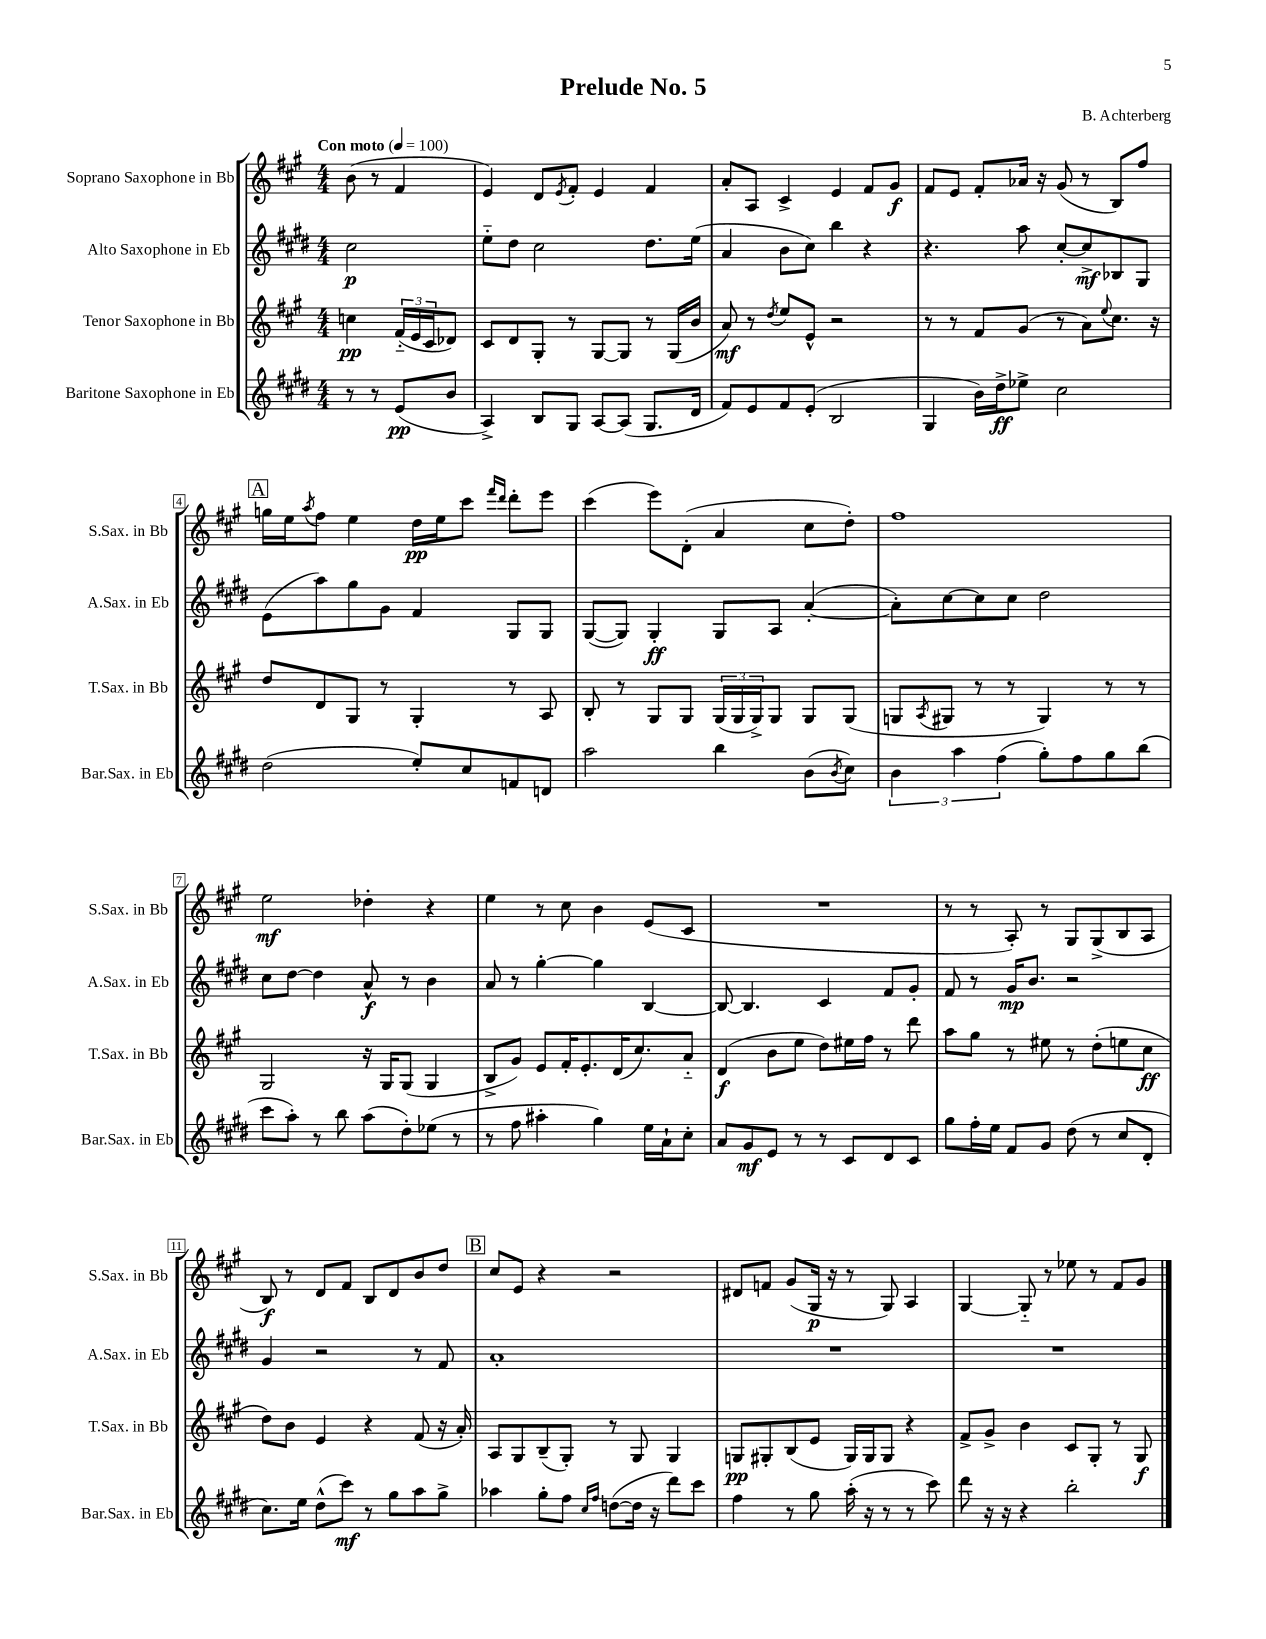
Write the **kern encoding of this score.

**kern	**kern	**kern	**kern
*staff4	*staff3	*staff2	*staff1
*clefG2	*clefG2	*clefG2	*clefG2
*k[f#c#g#d#]	*k[f#c#g#]	*k[f#c#g#d#]	*k[f#c#g#]
*M4/4	*M4/4	*M4/4	*M4/4
*MM100	*MM100	*MM100	*MM100
8r	4cc	2cc#	(8b
8r	.	.	8r
(8e	(24f#'~	.	4f#
.	24e	.	.
.	24c#	.	.
8b	8d-)	.	.
=	=	=	=
4A^)	8c#	8ee'~	4e)
.	8d	8dd#	.
8B	8G#'	2cc#	8d
.	.	.	8qe
8G#	8r	.	8f#'
[8A	[8G#	.	4e
(8A]	8G#]	.	.
8.G#	8r	8.dd#	4f#
.	(16G#	.	.
16d#	16b	(16ee	.
=	=	=	=
8f#)	8a)	4a	8a'
8e	8r	.	8A
.	8qdd	.	.
8f#	8ee	8b	4c#^
(8e'	8e^^	8cc#)	.
2B	2r	4bb	4e
.	.	4r	8f#
.	.	.	8g#
=	=	=	=
4G#	8r	4.r	8f#
.	8r	.	8e
16b)	8f#	.	8f#'
16dd#^	.	.	.
8ee-^	(8g#	8aa	16a-
.	.	.	16r
2cc#	8r	[8cc#'	(8g#
.	8a)	8cc#^]	8r
.	8qqee	.	.
.	8.cc#	8B-	8B)
.	.	8G#	8ff#
.	16r	.	.
=	=	=	=
(2dd#	8dd	(8e	16gg
.	.	.	16ee
.	.	.	8qaa
.	8d	8aa)	8ff#
.	8G#	8gg#	4ee
.	8r	8g#	.
8ee')	4G#'	4f#	16dd
.	.	.	16ee
8cc#	.	.	8ccc#
.	.	.	16qqfff#
.	.	.	16qqddd
8f	8r	8G#	8ddd'
8d	8A	8G#	8eee
=	=	=	=
2aa	8B'	([8G#	(4ccc#
.	8r	8G#])	.
.	8G#	4G#'	8eee)
.	8G#	.	(8d'
4bb	(24G#	8G#	4a
.	24G#	.	.
.	24G#^)	.	.
.	8G#	8A	.
(8b	8G#	([4a'	8cc#
8qb	.	.	.
8cc#)	(8G#	.	8dd')
=	=	=	=
6b	8G	8a'])	1ff#
.	8qA	.	.
.	8G#	[8cc#	.
6aa	.	.	.
.	8r	8cc#]	.
(6ff#	.	.	.
.	8r	8cc#	.
8gg#')	4G#)	2dd#	.
8ff#	.	.	.
8gg#	8r	.	.
(8bb	8r	.	.
=	=	=	=
8ccc#	2G#	8cc#	2ee
8aa')	.	[8dd#	.
8r	.	4dd#]	.
8bb	.	.	.
(8aa	16r	8a^^	4dd-'
.	16G#	.	.
8dd#')	(8G#	8r	.
(8ee-	4G#	4b	4r
8r	.	.	.
=	=	=	=
8r	8B^	8a	4ee
8ff#	8g#)	8r	.
4aa#'	8e	[4gg#'	8r
.	16f#'	.	8cc#
.	8.e'	.	.
4gg#)	.	4gg#]	4b
.	(16d	.	.
.	8.cc#)	.	.
16ee	.	[4B	(8e
16a`	.	.	.
8cc#'	8a'~	.	8c#
=	=	=	=
8a	(4d	8B_	1r
8g#	.	4.B]	.
8e	8b	.	.
8r	8ee	.	.
8r	8dd)	4c#	.
8c#	16ee#	.	.
.	16ff#	.	.
8d#	8r	8f#	.
8c#	8ddd	8g#'	.
=	=	=	=
8gg#	8aa	8f#	8r
16ff#'	8gg#	8r	8r
16ee	.	.	.
8f#	8r	16g#	8A')
.	.	8.b	.
8g#	8ee#	.	8r
(8dd#	8r	2r	8G#
8r	(8dd'	.	(8G#^
8cc#	8ee	.	8B
8d#'	8cc#	.	8A
=	=	=	=
8.cc#)	8dd)	4g#	8B)
.	8b	.	8r
16ee	.	.	.
(8dd#^^	4e	2r	8d
8ccc#)	.	.	8f#
8r	4r	.	8B
8gg#	.	.	8d
8aa	(8f#	8r	8b
8gg#^	16r	8f#	8dd
.	16a')	.	.
=	=	=	=
4aa-	8A	1a'	8cc#
.	8G#	.	8e
8gg#'	(8B~	.	4r
8ff#	8G#')	.	.
16qqcc#	.	.	.
16qqff#	.	.	.
([8dd	8r	.	2r
16dd]	8G#	.	.
16r	.	.	.
8ddd#)	4G#	.	.
8ccc#	.	.	.
=	=	=	=
4ff#	8G	1r	8d#
.	8G#'	.	8f
8r	(8B	.	(8g#
8gg#	8e	.	16G#
.	.	.	16r
(16aa'	16G#)	.	8r
16r	16G#	.	.
8r	8G#	.	8G#)
8r	4r	.	4A
8ccc#)	.	.	.
=	=	=	=
8ddd#	8f#^	1r	[4G#
16r	8g#^	.	.
16r	.	.	.
4r	4b	.	8G#'~]
.	.	.	8r
2bb'	8c#	.	8ee-
.	8G#'	.	8r
.	8r	.	8f#
.	8G#	.	8g#
==	==	==	==
*-	*-	*-	*-
